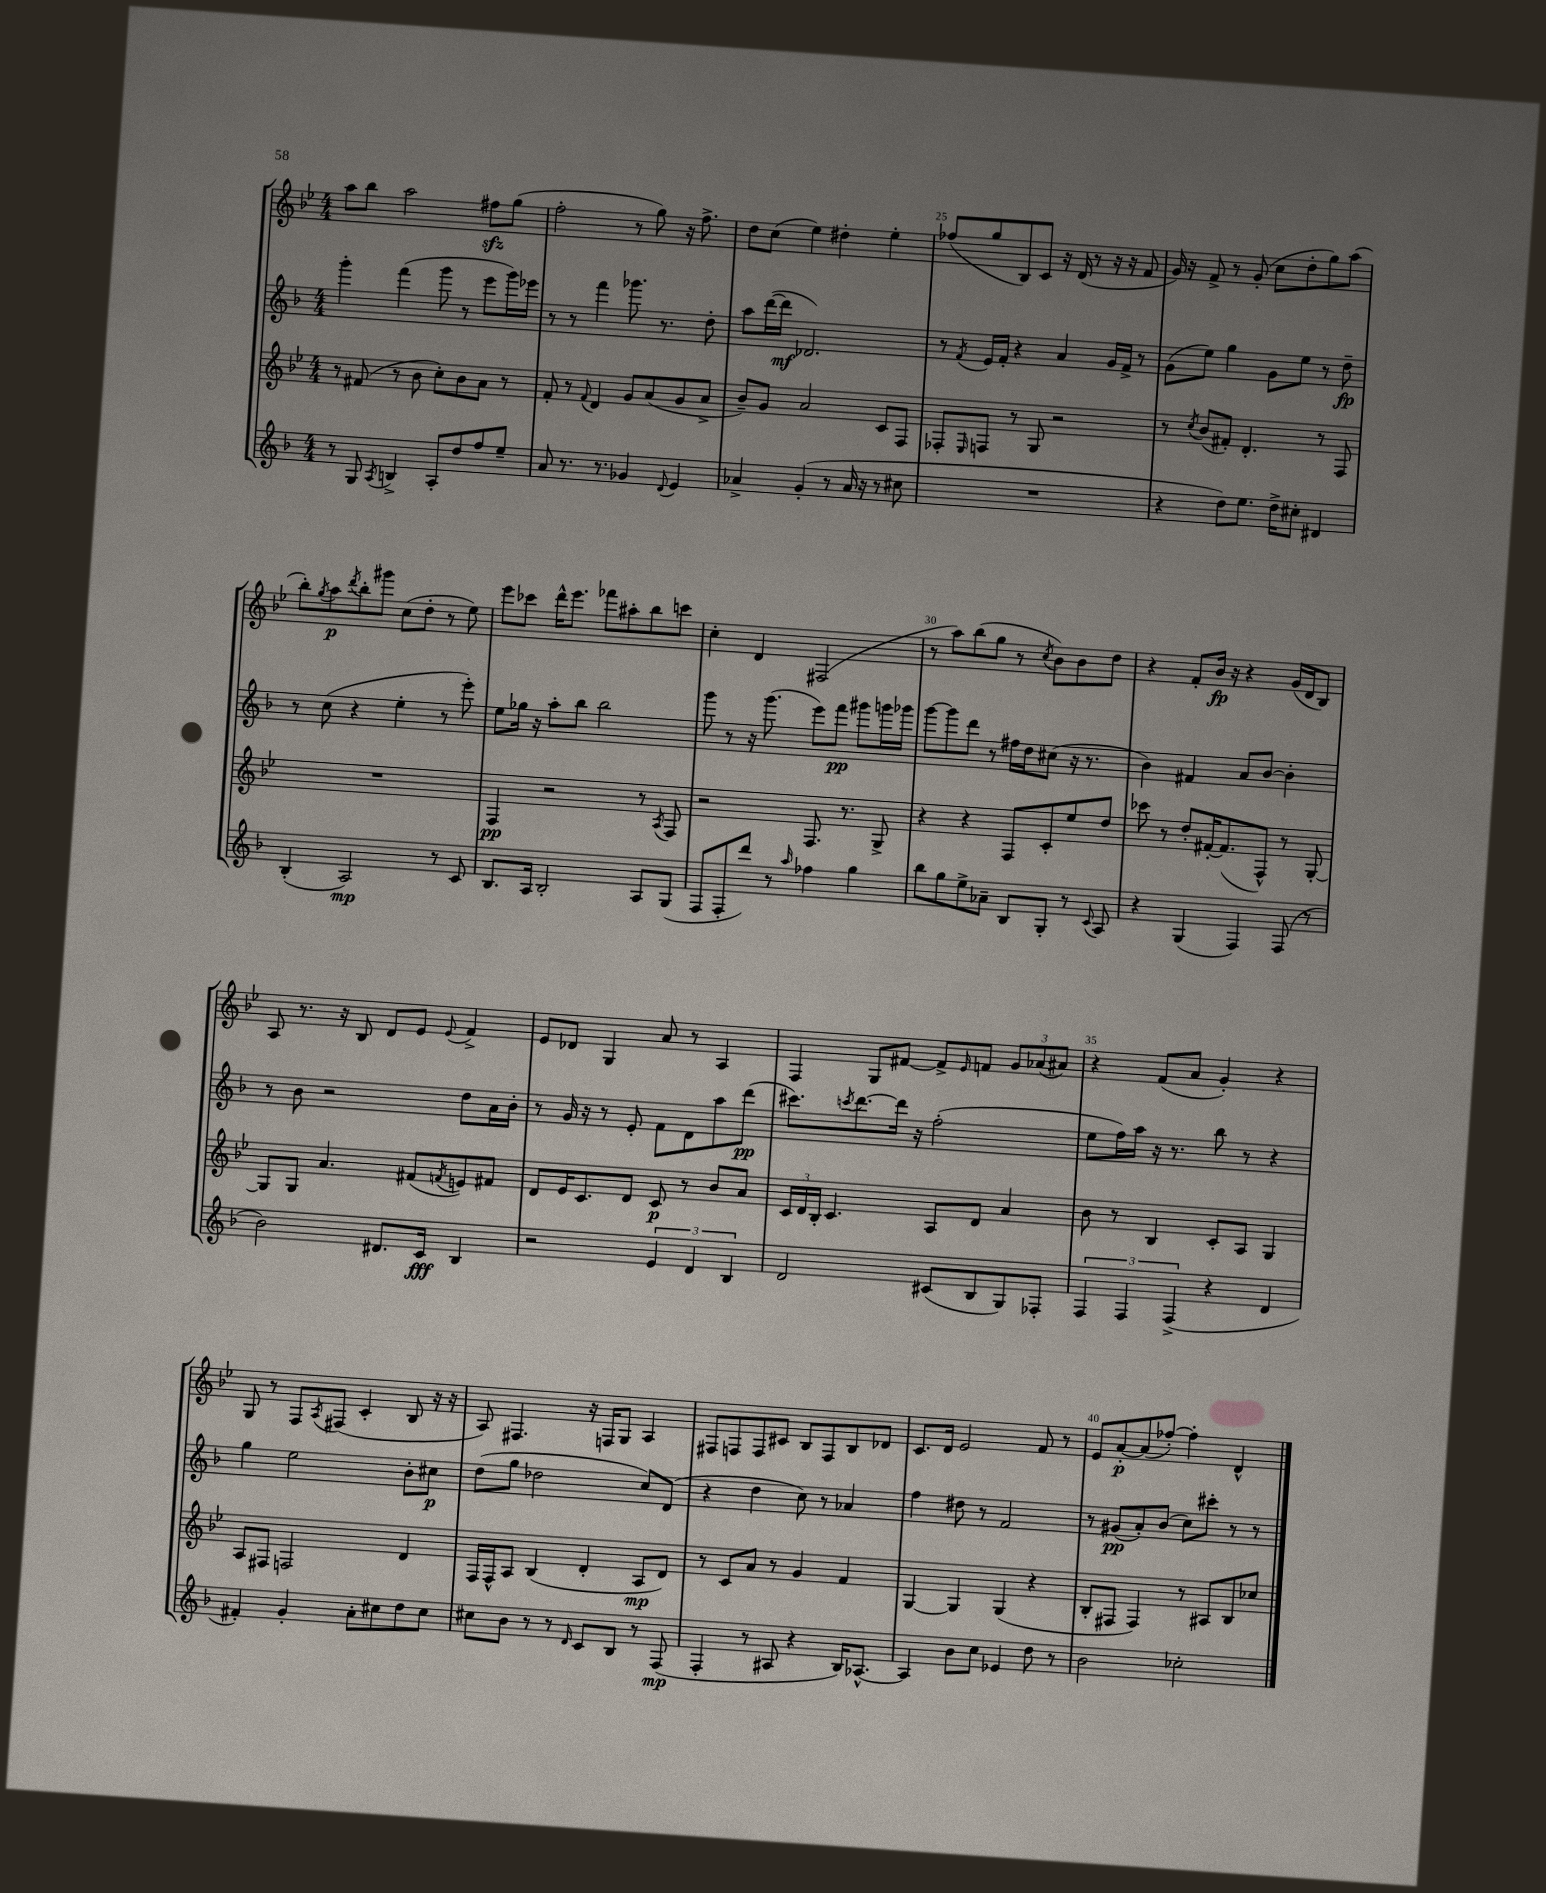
<<
\new StaffGroup <<
\new Staff = "s0" {
    \clef treble \key bes \major \numericTimeSignature \time 4/4
    a''8 bes''8 a''2 fis''8\sfz g''8( |
    f''2-. r8 g''8) r16 f''8.-> |
    d''8 c''8( ees''4) dis''4-. ees''4-. |
    fes''8( g''8 bes8) c'8 r16 d'16( r8 r16 r16 f'8 |
    g'16) r16 f'8-> r8 g'8-.( c''8 d''8-. g''8) a''8( |
    bes''8-.) \acciaccatura { g''8 } a''8\p \acciaccatura { d'''8 } bes''8-. gis'''8 c''8( d''8-. r8 ees''8) |
    ees'''8 ces'''8 d'''16-^ ees'''8. fes'''8 ais''8-. bes''8 c'''8 |
    c''4-. d'4 fis2( |
    r8 a''8) bes''8( g''8 r8 \acciaccatura { c''8 } bes'8) bes'8 d''8 |
    r4 f'8-. bes'16\fp r16 r4 g'16( d'16 bes8) |
    a8 r8. r16 bes8 d'8 ees'8 \appoggiatura { ees'8 } f'4-> |
    ees'8 des'8 g4 a'8 r8 a4 |
    f4 g8 fis'8~ fis'8-> \grace { ees'16 } f'8 \tuplet 3/2 { g'8 aes'8( ais'8) } |
    r4 f'8( a'8 g'4-.) r4 |
    g8 r8 f8 \acciaccatura { a8 } fis8( c'4-. bes8 r16 r16 |
    a8) fis4. r16 f16 g8 a4 |
    fis8 f8 f8 cis'8 bes8 f8 bes8 des'8 |
    c'8. d'16 ees'2 f'8 r8 |
    ees'8 a'8~-.\p a'8( fes''8~-.) fes''4-. d'4-^ \bar "|." |
}
\new Staff = "s1" {
    \clef treble \key f \major \numericTimeSignature \time 4/4
    g'''4-. f'''4( g'''8 r8 e'''8 g'''16) ees'''16 |
    r8 r8 f'''4 ges'''8. r8. d''8-. |
    a''8 d'''16~( d'''16\mf des'2.) |
    r8 \acciaccatura { f'8 } e'16 f'16-. r4 a'4 g'16 f'16-> r8 |
    g'8( e''8) g''4 g'8 e''8 r8 d''8--\fp |
    r8 c''8( r4 e''4-. r8 e'''8-.) |
    e''8 ges''16 r16 a''8-. bes''8 bes''2 |
    g'''8 r8 r16 g'''8.( e'''8) f'''8\pp gis'''8 g'''16 ges'''16 |
    g'''8~ g'''8 d'''8 r8 fis''16 d''16 cis''8( r16 r8. |
    bes'4) fis'4 a'8 bes'8~ bes'4-. |
    r8 bes'8 r2 d''8 a'16 bes'16-. |
    r8 g'16 r16 r8 e'8-. f'8 d'8 a''8 d'''8\pp( |
    cis'''8.) \acciaccatura { c'''8 } d'''8.~ d'''16 r16 f''2-.( |
    e''8 f''16) a''16 r16 r8. bes''8 r8 r4 |
    g''4 e''2 bes'8-. cis''8\p |
    d''8( g''8 des''2 c''8) d'8( |
    r4 d''4 c''8) r8 aes'4 |
    f''4 dis''8 r8 f'2 |
    r8 gis'8\pp( a'8-.) bes'8( c''8) cis'''8-. r8 r8 \bar "|." |
}
\new Staff = "s2" {
    \clef treble \key bes \major \numericTimeSignature \time 4/4
    r8 fis'8( r8 bes'8 c''8-.) bes'8 a'8 r8 |
    f'8-. r8 \appoggiatura { f'8 } d'4 g'8 a'8( g'8 a'8-> |
    bes'8--) g'8 a'2 c'8 f8 |
    fes8-. \grace { ees16 } f8 r8 g8 r2 |
    r8 \acciaccatura { c''8 } bes'8( fis'8-.) d'4.-. r8 f8 |
    R1 |
    f4\pp r2 r8 \acciaccatura { a8 } f8 |
    r2 f8. r8. g8-> |
    r4 r4 f8 c'8-. ees''8 d''8 |
    ces'''8 r8 d''8-. fis'16~-. fis'8.( f8-^) r8 g8~-. |
    g8 g8 a'4. fis'8( \acciaccatura { f'8 } e'8) fis'8 |
    d'8 ees'16 c'8. d'8 c'8\p r8 bes'8 a'8 |
    \tuplet 3/2 { c'16 d'16 bes16-. } c'4. a8 d'8 a'4 |
    bes'8 r8 bes4 c'8-. a8 g4 |
    a8 fis8 f2 d'4 |
    f16 f16-^ a8 bes4( d'4-. a8\mp d'8) |
    r8 c'8 a'8 r8 g'4 f'4 |
    g4~ g4 g4( r4 |
    bes8-. fis8 fis4) r8 ais8 bes8 ces''8 \bar "|." |
}
\new Staff = "s3" {
    \clef treble \key f \major \numericTimeSignature \time 4/4
    r8 g8 \acciaccatura { a8 } b4-> a8-. d''8 f''8 e''8-- |
    a'8 r8. r8. ges'4 \appoggiatura { d'8 } e'4 |
    aes'4-> g'4-.( r8 aes'16 r16 r8 cis''8 |
    R1 |
    r4 d''8) e''8. d''16-> cis''8-. dis'4 |
    bes4-.( a2\mp) r8 c'8 |
    bes8. a16 bes2-. a8 g8( |
    f8 f8-. d'''8) r8 \grace { a''16 } fes''4 g''4 |
    bes''8 g''8 e''8-> aes'8-- bes8 g8-. r8 \appoggiatura { c'8 } a8 |
    r4 g4( f4) f8( r8 |
    bes'2) dis'8. c'16\fff bes4 |
    r2 \tuplet 3/2 { e'4 d'4 bes4 } |
    d'2 cis'8( bes8 g8) fes8-. |
    \tuplet 3/2 { f4 f4 f4->( } r4 d'4 |
    fis'4-.) g'4-. a'8-. cis''8 d''8 cis''8 |
    cis''8 bes'8 r8 r8 \grace { d'16 } c'8 bes8 r8 f8\mp( |
    f4-. r8 ais8 r4 bes16) aes8.~-^ |
    aes4 bes'8 c''8 ees'4 d''8 r8 |
    bes'2 ces''2-. \bar "|." |
}
>>
>>
\layout { \context { \Score currentBarNumber = #22 \override BarNumber.break-visibility = ##(#f #t #t) barNumberVisibility = #(every-nth-bar-number-visible 5) } }
